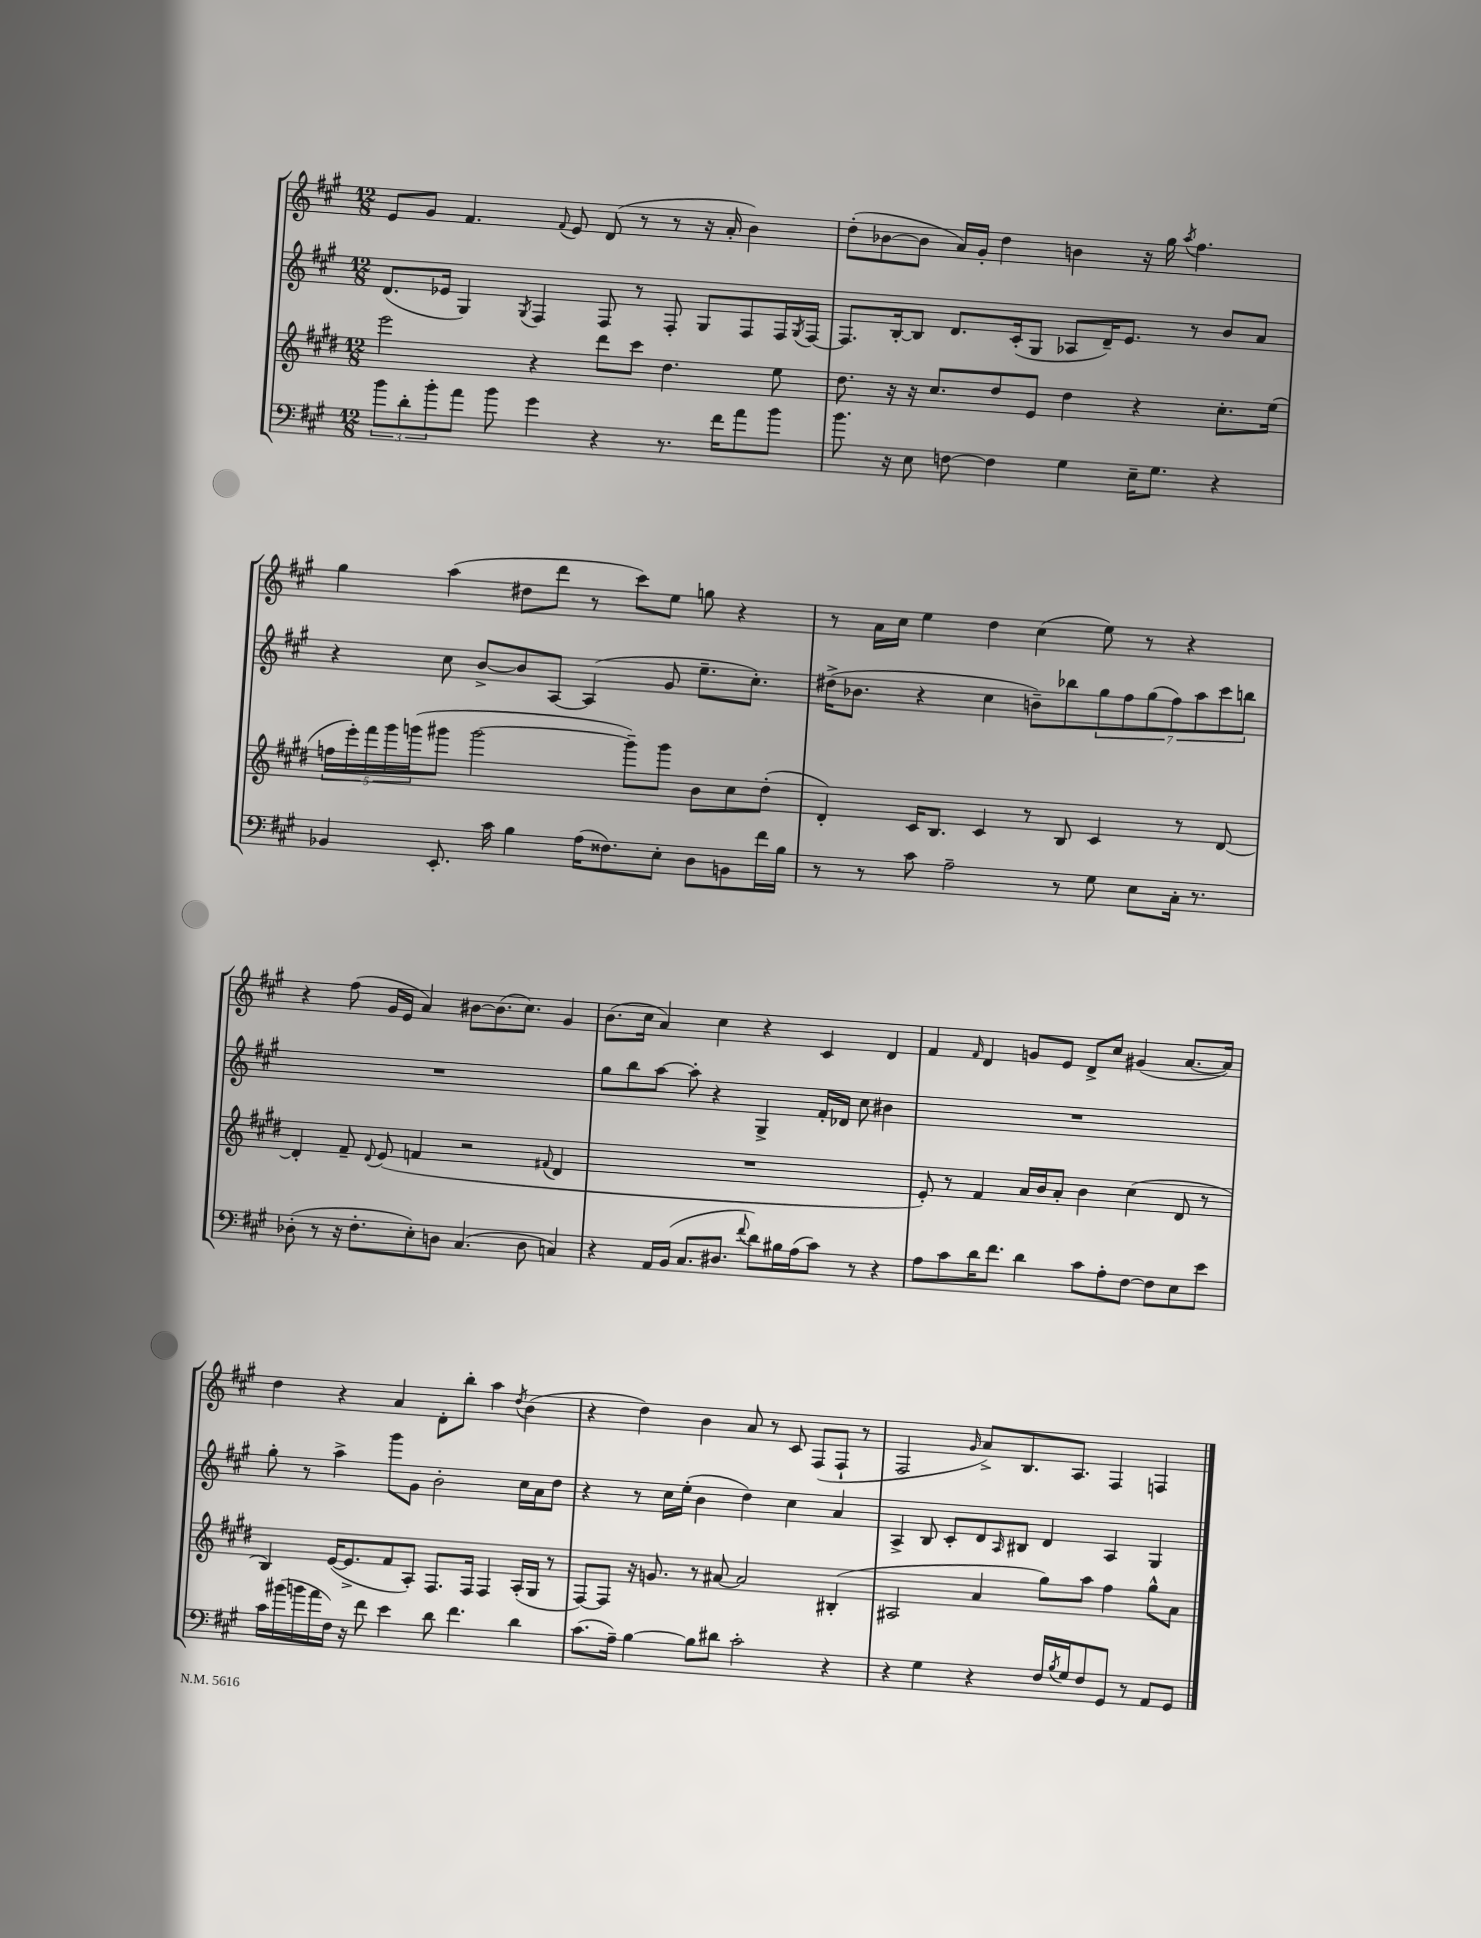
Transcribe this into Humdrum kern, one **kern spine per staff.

**kern	**kern	**kern	**kern
*staff4	*staff3	*staff2	*staff1
*clefF4	*clefG2	*clefG2	*clefG2
*k[f#c#g#]	*k[f#c#g#d#]	*k[f#c#g#]	*k[f#c#g#]
*M12/8	*M12/8	*M12/8	*M12/8
12b	2eee	(8.d	8e
12d'	.	.	.
.	.	.	8g#
12b'	.	.	.
.	.	16e-	.
8a	.	4G#)	4.f#
8b	.	.	.
.	.	8qG#	.
4g#	4r	4F#	.
.	.	.	8qqf#
.	.	.	8e
4r	8ddd#	8F#	(8d
.	8ccc#	8r	8r
8.r	4.dd#	8F#'	8r
.	.	8G#	16r
16f#	.	.	16a'
8a	.	8F#	4b)
8b	8ee	16F#	.
.	.	8qG#	.
.	.	[16F#	.
=	=	=	=
8.b	8.dd#	8.F#]	(8dd'
.	.	.	[8b-
16r	16r	[16B'	.
8E	16r	8B]	8b-]
.	8.cc#	.	.
[8F	.	8.d	16a)
.	.	.	16g#'
4F]	8dd#	.	4dd
.	.	(16c#'	.
.	8e	8G#	.
4G#	4dd#	8A-	4b
.	.	16d~)	.
.	.	8.e	.
16E~	4r	.	16r
8.G#	.	.	16gg#
.	.	.	8qaa
.	.	8r	4.ff#
4r	8.cc#'	8b	.
.	.	8a	.
.	(16ee	.	.
=	=	=	=
4BB-	20ff	4r	4gg#
.	20eee')	.	.
.	20fff#	.	.
.	20ggg#	.	.
.	(20ggg	.	.
8.EE'	8ggg#	8cc#	(4aa
.	[2ggg#	[8b^	.
16c#	.	.	.
4B	.	8b]	8dd#
.	.	[8A	8ddd
(16A	.	(4A]	8r
8.F##)	.	.	.
.	8ggg#~])	.	8ccc#)
8E'	8ggg#	8g#	8ee
8D	8b	8.ee~	8gg
8BB	8cc#	.	4r
.	.	8.cc#')	.
16f#	(8dd#'	.	.
16B	.	.	.
=	=	=	=
8r	4d#')	(16dd#^	8r
.	.	8.b-	.
8r	.	.	16a
.	.	.	16cc#
8c#	16c#	4r	4ee
.	8.B	.	.
2A~	.	.	.
.	4c#	4cc#	4dd
.	8r	8b~)	(4cc#
8r	8B	8bb-	.
8G#	4c#	14gg#	8ee)
.	.	14ff#	.
8E	.	.	8r
.	.	(14gg#	.
.	.	14ff#)	.
16C#'	8r	.	4r
.	.	14aa	.
8.r	.	.	.
.	.	14ccc#	.
.	[8d#	.	.
.	.	14bb	.
=	=	=	=
(8D-'	4d#']	1.r	4r
8r	.	.	.
16r	8f#~	.	(8ff#
8.F#'	.	.	.
.	8qqd#	.	.
.	(8e	.	16g#
.	.	.	16e
8E')	4f	.	4a)
8D	.	.	.
(4.C#	2r	.	[8b#
.	.	.	(8.b#]
.	.	.	8.cc#)
8D	.	.	.
.	8qqf#	.	.
4C)	4d#	.	4g#
=	=	=	=
4r	1.r	8gg#	(8.b
.	.	8bb	.
.	.	.	16cc#
16AA	.	[8aa	4a)
(16BB	.	.	.
8.C#	.	8aa']	.
.	.	4r	4cc#
8.D#	.	.	.
8qqf#	.	.	.
8d)	.	4G#^	4r
16B#	.	.	.
(16A	.	.	.
8c#)	.	16f#'	4c#
.	.	16d-	.
8r	.	8cc#	.
4r	.	4b#	4d
=	=	=	=
8A	8e')	1.r	4f#
8c#	8r	.	.
.	.	.	16qqf#
16d	4f#	.	4d
8.f#	.	.	.
4d	16a	.	8g
.	16b	.	.
.	8a'	.	8e
8c#	4b	.	8d^
8A'	.	.	8cc#
[8F#	(4cc#	.	(4g#
8F#]	.	.	.
8E	8d#	.	[8.a
8e	8r	.	.
.	.	.	16a])
=	=	=	=
16c#	4B)	8gg#'	4dd
(16b#	.	.	.
16b	.	8r	.
16a	.	.	.
16F#)	([16e	4aa^	4r
16r	8.e^]	.	.
8f#	.	.	.
4e	8f#	8ggg#	4a
.	8A')	8g#	.
8d	8.F#	2b'	8d'
4.f#	.	.	8bb'
.	16F#	.	.
.	4F#	.	4aa
.	.	.	8qdd
4d	(16A'	16cc#	(4b
.	16G#	16a	.
.	8r	8dd	.
=	=	=	=
(8.c#	[8F#)	4r	4r
.	8F#]	.	.
16A~)	.	.	.
[4B	16r	8r	4dd)
.	8.g	.	.
.	.	16cc#	.
.	.	(16ee'	.
8B]	8r	4b	4b
8d#	[8a#	.	.
2c#'	2a#]	4dd)	8a
.	.	.	8r
.	.	4cc#	8c#
.	.	.	(8F#
4r	(4B#'	4a	8F#`
.	.	.	8r
=	=	=	=
4r	2A#	4A^	2F#
4G#	.	8B	.
.	.	8c#'	.
.	.	.	16qqg#
4r	4a	8d	8a^)
.	.	16qqA	.
.	.	8B#	8.B
16F#	8gg#)	4d	.
8qB	.	.	.
16G#	.	.	8.A
8F#	8aa	.	.
8GG#	4ff#	4A	4F#
8r	.	.	.
8AA	8gg#^^	4G#	4F
8GG#	8a	.	.
==	==	==	==
*-	*-	*-	*-
